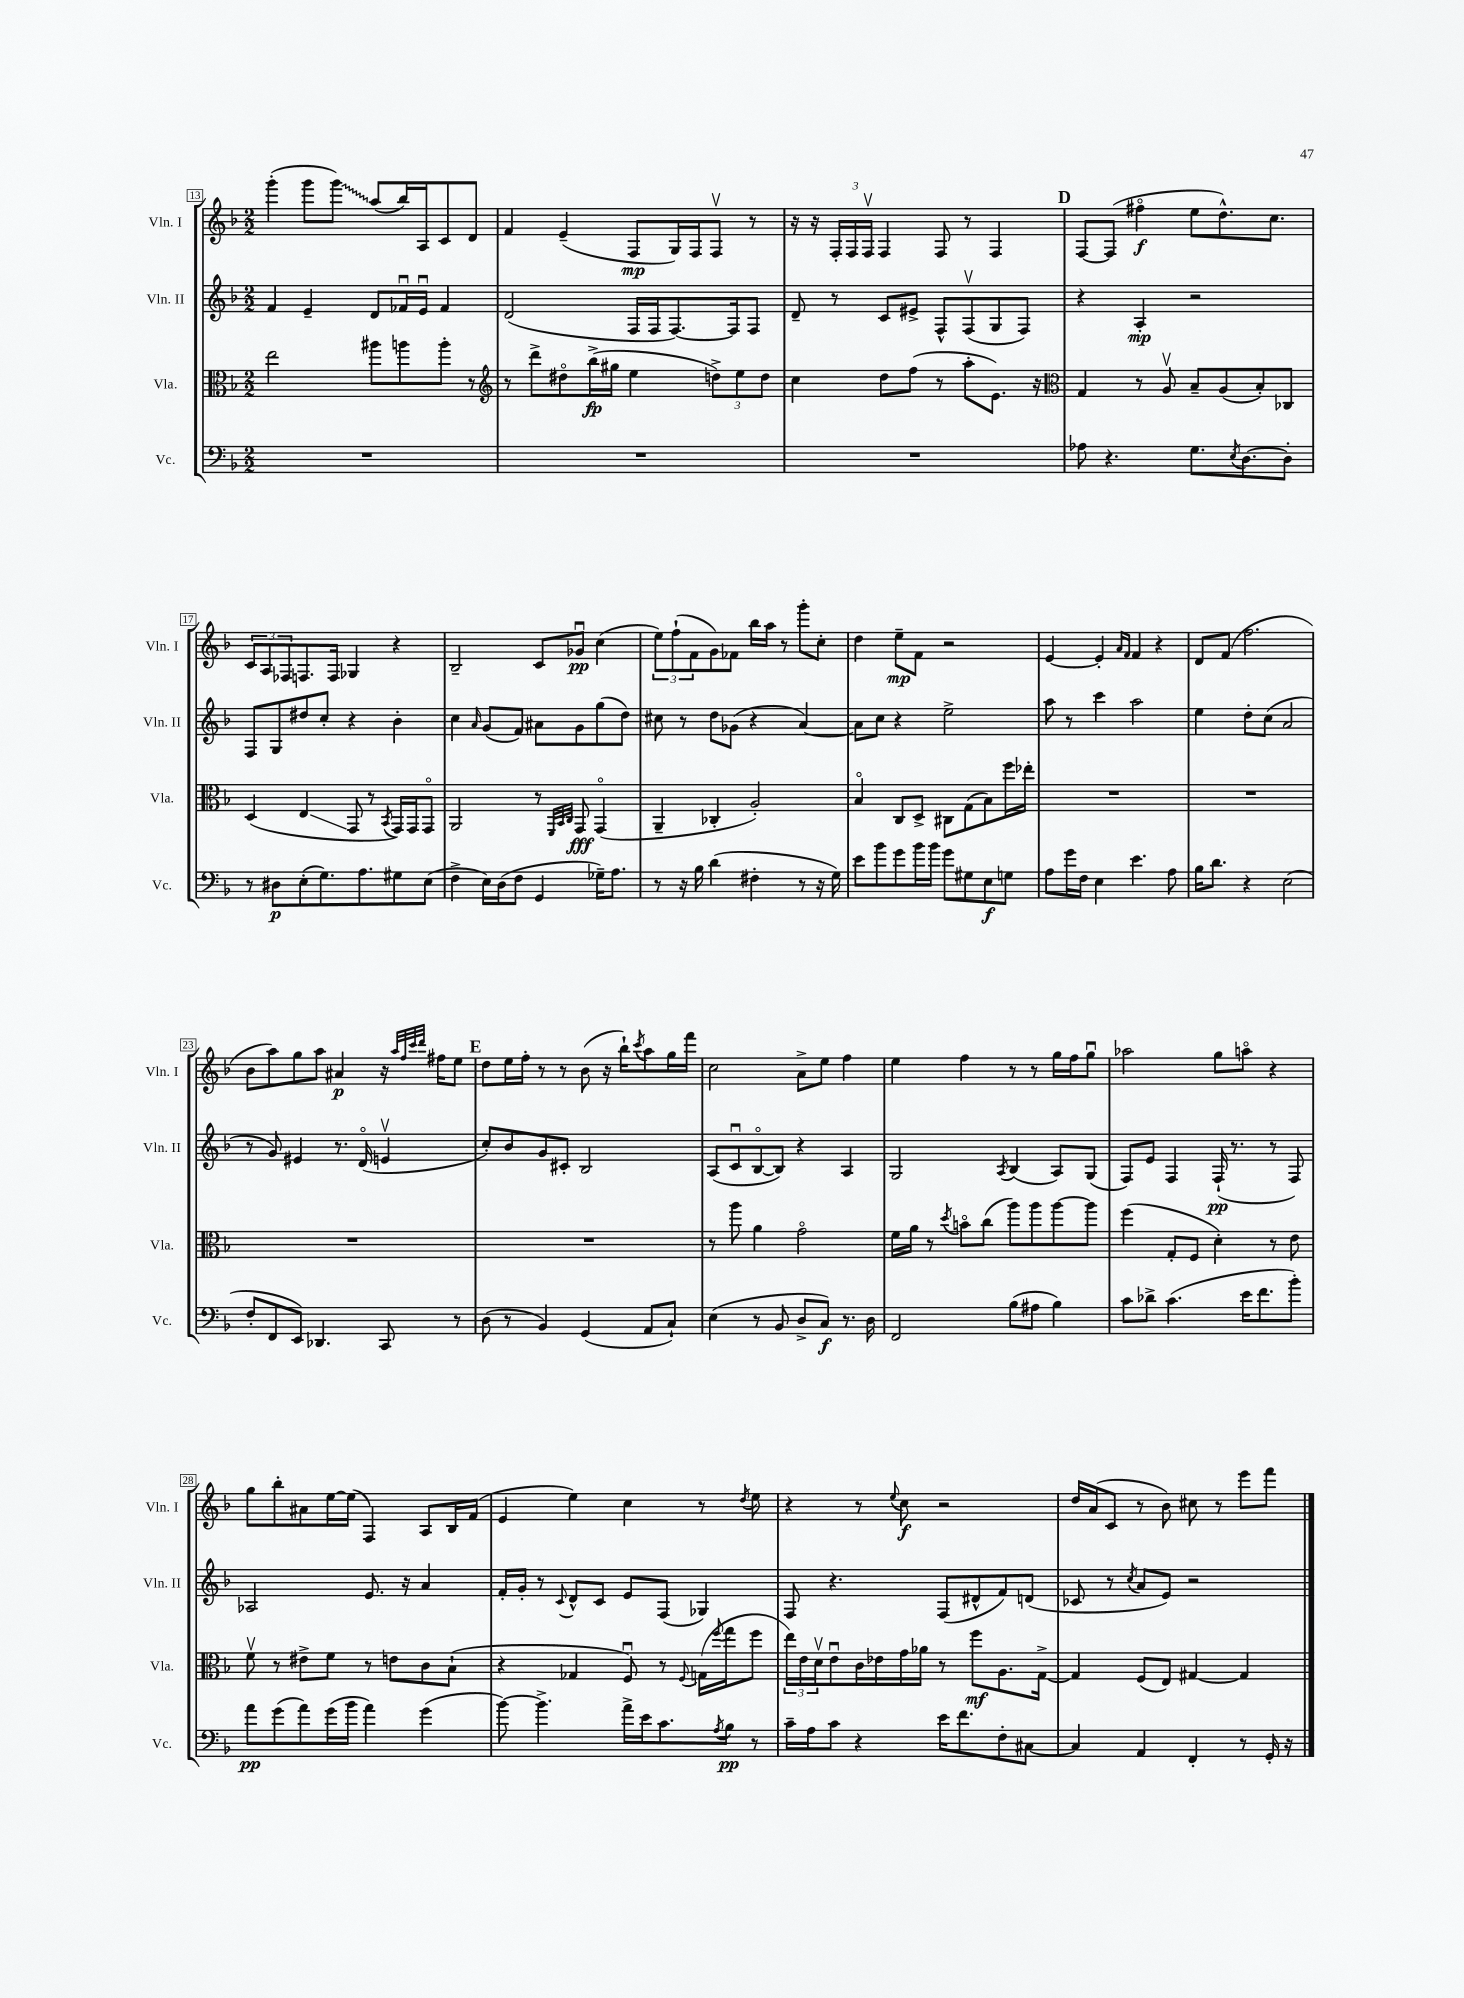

**kern	**kern	**kern	**kern
*staff4	*staff3	*staff2	*staff1
*clefF4	*clefC3	*clefG2	*clefG2
*k[b-]	*k[b-]	*k[b-]	*k[b-]
*M2/2	*M2/2	*M2/2	*M2/2
1r	2ee	4f	(4ggg'
.	.	4e~	8ggg
.	.	.	8ggg)
.	8aa#	8d	(8aa
.	8aa	16f-u	16bb-)
.	.	16eu	16A
.	8aa'	4f-	8c
.	8r	.	8d
=	=	=	=
*	*clefG2	*	*
1r	8r	(2d	4f
.	8ddd^	.	.
.	8dd#o	.	(4e~
.	(16bb-^	.	.
.	16gg#	.	.
.	4ee	16F	8F
.	.	16F	.
.	.	[8.F)	16G)
.	.	.	16F
.	12dd^)	.	8Fv
.	.	16F]	.
.	12ee	.	.
.	.	8F	8r
.	12dd	.	.
=	=	=	=
1r	4cc	8d~	16r
.	.	.	16r
.	.	8r	24F'
.	.	.	24F
.	.	.	24Fv
.	8dd	8c	4F
.	(8ff	8e#^	.
.	8r	8F^^	8F
.	8aa'	(8Fv	8r
.	8.e)	8G	4F
.	.	8F)	.
.	16r	.	.
=	=	=	=
*	*clefC3	*	*
8A-	4G	4r	[8F
4.r	.	.	(8F]
.	8r	4A'	4ff#o
.	8Av	.	.
8.G	8B-~	2r	8ee
.	(8A	.	8.dd^^)
8qE	.	.	.
[8.D	.	.	.
.	8B-')	.	.
.	.	.	8.cc
8D']	8C-	.	.
=	=	=	=
8r	(4D	8F	12c
.	.	.	12A
8D#	.	8G	.
.	.	.	12F-
(8E'	4E	8dd#	8.F
8.G)	.	8cc'	.
.	.	.	16F
.	8GG	4r	4G-
8.A	.	.	.
.	8r	.	.
.	8qBB-	.	.
8G#	16GG)	4b-'	4r
.	16GG	.	.
(8E	8GGo	.	.
=	=	=	=
4F^	2AA	4cc	2B-~
.	.	16qqa	.
16E)	.	(8g	.
(16D	.	.	.
8F	.	8f)	.
4GG	8r	8a#	8c
.	32qqFF	.	.
.	32qqBB-	.	.
.	32qqC	.	.
.	8GG	8g	8g-u
16G-~)	(4GGo	(8gg	(4cc
8.A	.	.	.
.	.	8dd)	.
=	=	=	=
8r	4AA~	8cc#	12ee)
.	.	.	(12ff`
16r	.	8r	.
.	.	.	12f
16B-	.	.	.
(4d	4C-'	8dd	8g)
.	.	(8g-	8f-
4F#'	2A')	4r	16bb-
.	.	.	16aa
.	.	.	8r
8r	.	[4a)	8ggg'
16r	.	.	8cc'
16G)	.	.	.
=	=	=	=
8e	4B-o	8a]	4dd
8b-	.	8cc	.
8g	8C	4r	8ee~
16b-	8D^	.	8f
16b-	.	.	.
8g	8C#	2ee^	2r
8G#	(8G	.	.
8E	8B-)	.	.
8G	16ff	.	.
.	16ee-'	.	.
=	=	=	=
8A	1r	8aa	[4e
16g	.	8r	.
16F	.	.	.
4E	.	4ccc	4e']
.	.	.	16qqa
.	.	.	16qqf
4.e	.	2aa	4f
.	.	.	4r
8A	.	.	.
=	=	=	=
16B-	1r	4ee	8d
8.d	.	.	.
.	.	.	(8f
4r	.	8dd'	2.ff
.	.	(8cc	.
(2E	.	2a	.
=	=	=	=
8F'	1r	8r	8b-
8FF	.	8g)	8aa)
8EE)	.	4e#	8gg
4.DD-	.	.	8aa
.	.	8.r	4a#
.	.	(16do	.
8CC	.	4ev	16r
.	.	.	32qqaa
.	.	.	32qqff
.	.	.	32qqccc
.	.	.	32qqddd
.	.	.	16ff#
8r	.	.	8ee
=	=	=	=
(8D	1r	8cc')	8dd
8r	.	8b-	16ee
.	.	.	16ff'
4BB-)	.	8g	8r
.	.	8c#'	8r
(4GG	.	2B-	(8b-
.	.	.	16r
.	.	.	16bb-`)
.	.	.	8qccc
8AA	.	.	8aa
8C`)	.	.	16gg
.	.	.	16fff
=	=	=	=
(4E	8r	(8A	2cc
.	8aa	8cu	.
8r	4a	[8B-o	.
8BB-	.	8B-])	.
8D^	2go	4r	8a^
8C)	.	.	8ee
8.r	.	4A	4ff
16D	.	.	.
=	=	=	=
2FF	16f	2G	4ee
.	16a	.	.
.	8r	.	.
.	8qdd	.	.
.	8bo	.	4ff
.	(8cc	.	.
.	.	8qA	.
(8B-	8aa)	(4B-	8r
8A#	8aa	.	8r
4B-)	[8aa	8A)	16gg
.	.	.	16ff
.	8aa]	(8G	8ggu
=	=	=	=
8c	(4ff	8F)	2aa-
8d-^	.	8e	.
(4.c	8G'	4F	.
.	8F	.	.
.	4d')	(16F`	8gg
.	.	8.r	.
16e	.	.	8aao
8.f	.	.	.
.	8r	8r	4r
8b-')	8e	8F)	.
=	=	=	=
8a	8fv	2A-	8gg
(8g	8r	.	8bb-'
8a)	8e#^	.	8a#
(16g	8f	.	[16ee
16b-	.	.	(16ee]
4a)	8r	8.e	4F)
.	8e	.	.
.	.	16r	.
(4g	8c	4a	8A
.	(8B-`	.	16B-
.	.	.	(16f
=	=	=	=
[8b-)	4r	16f'	4e
.	.	16g'	.
4.b-^]	.	8r	.
.	.	8qqc	.
.	4G-	8d^^	4ee)
.	.	8c	.
16a^	8Fu)	8e	4cc
16e	.	.	.
8.c	8r	(8F	.
.	8qqF	.	.
.	(16G	4G-)	8r
8qA	8qff	.	.
16B-	16gg	.	.
.	.	.	8qdd
8r	8ff	.	8ee
=	=	=	=
16c~	24ee)	8F	4r
.	24e	.	.
16A	.	.	.
.	24dv	.	.
8c	8eu	4.r	.
4r	16c	.	8r
.	16e-	.	.
.	.	.	8qqee
.	16g	.	8cc
.	16a-	.	.
16e	8r	(8F	2r
8.f	.	.	.
.	8ff	8d#^^	.
8F'	8.A	8f)	.
[8C#	.	(8d	.
.	[16G^	.	.
=	=	=	=
4C#]	4G]	8c-	16dd
.	.	.	(16a
.	.	8r	8c
.	.	8qcc	.
4AA	(8F	8a	8r
.	8E)	8e)	8b-)
4FF'	[4G#	2r	8cc#
.	.	.	8r
8r	4G#]	.	8eee
16GG'	.	.	8fff
16r	.	.	.
==	==	==	==
*-	*-	*-	*-
